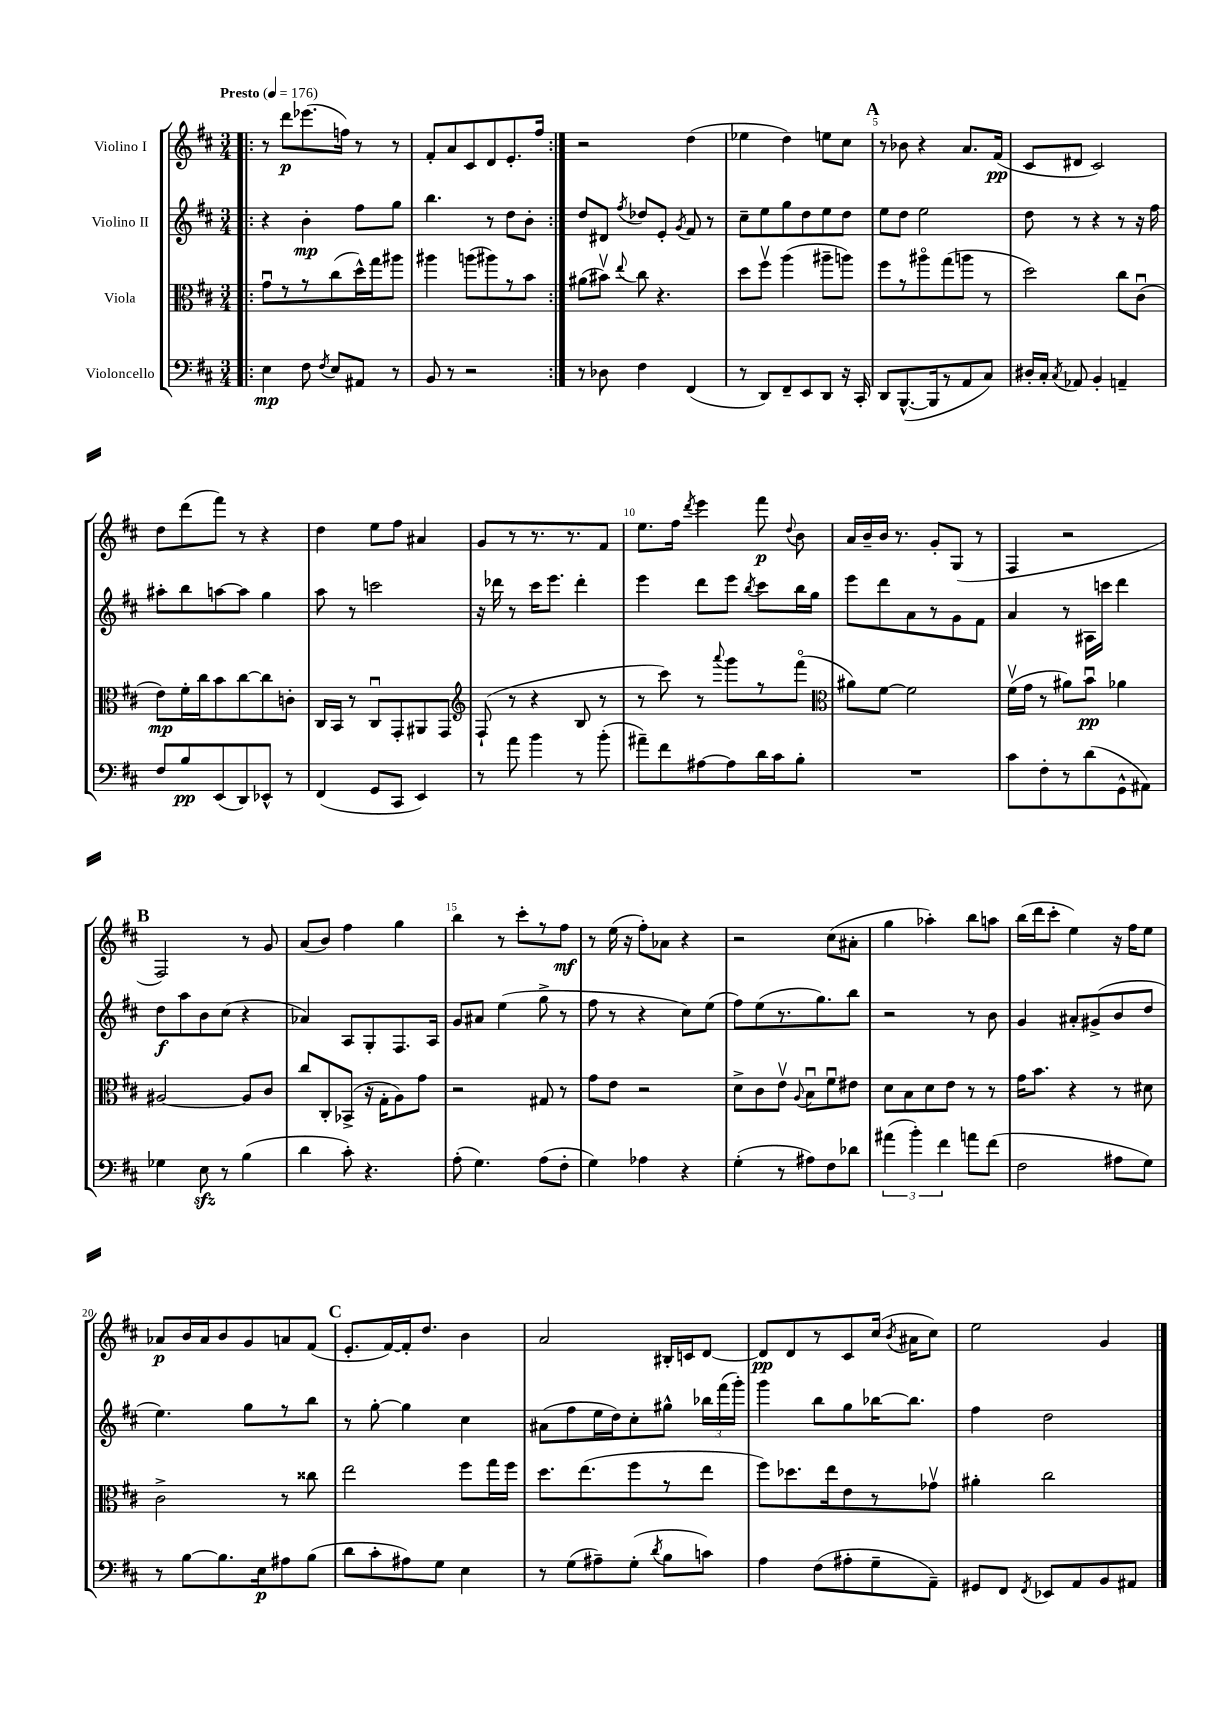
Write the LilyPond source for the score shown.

<<
\new StaffGroup <<
\new Staff = "s0" \with { instrumentName = "Violino I" } {
    \clef treble \key d \major \numericTimeSignature \time 3/4 \tempo "Presto" 4 = 176
    \autoBeamOff \repeat volta 2 { \bar ".|:" r8 d'''8[\p ees'''8.( f''16]) r8 r8 |
    fis'8[-. a'8 cis'8 d'8 e'8.-. fis''16] | }
    r2 d''4( |
    ees''4 d''4) e''8[ cis''8] |
    \mark \markup { \bold "A" } r8 bes'8 r4 a'8.[ fis'16]\pp( |
    cis'8[ dis'8] cis'2) |
    d''8[ d'''8( fis'''8]) r8 r4 |
    d''4 e''8[ fis''8] ais'4 |
    g'8[ r8 r8. r8. fis'8] |
    e''8.[ fis''16] \acciaccatura { d'''8 } e'''4 fis'''8\p \appoggiatura { d''8 } b'8 |
    a'16[ b'16-- b'16] r8. g'8[-. g8]( r8 |
    fis4 r2 |
    \mark \markup { \bold "B" } fis2) r8 g'8 |
    a'8[( b'8]) fis''4 g''4 |
    b''4 r8 cis'''8[-. r8 fis''8]\mf |
    r8 e''16( r16 fis''8[-.) aes'8] r4 |
    r2 cis''8[( ais'8]-. |
    g''4 aes''4-.) b''8[ a''8] |
    b''16[( d'''16 cis'''8]-. e''4) r16 fis''16[ e''8] |
    aes'8[\p b'16 aes'16 b'8 g'8 a'8 fis'8]( |
    \mark \markup { \bold "C" } e'8.[-. fis'16~) fis'16-. d''8.] b'4 |
    a'2 bis16[-. c'16 d'8]~ |
    d'8[\pp d'8 r8 cis'8 cis''16]( \acciaccatura { b'8 } ais'16[ cis''8]) |
    e''2 g'4 \bar "|." |
}
\new Staff = "s1" \with { instrumentName = "Violino II" } {
    \clef treble \key d \major \numericTimeSignature \time 3/4
    \autoBeamOff \repeat volta 2 { \bar ".|:" r4 b'4-.\mp fis''8[ g''8] |
    b''4. r8 d''8[ b'8]-. | }
    d''8[ dis'8] \acciaccatura { fis''8 } des''8[ e'8]-. \acciaccatura { g'8 } fis'8 r8 |
    cis''8[-- e''8 g''8 d''8 e''8 d''8] |
    \mark \markup { \bold "A" } e''8[ d''8] e''2 |
    d''8 r8 r4 r8 r16 fis''16 |
    ais''8[-. b''8 a''8~ a''8] g''4 |
    a''8 r8 c'''2 |
    r16 des'''16 r8 cis'''16[ e'''8.] des'''4-. |
    e'''4 d'''8[ e'''8] \acciaccatura { b''8 } cis'''8[ b''16 g''16] |
    e'''8[ d'''8 a'8 r8 g'8 fis'8] |
    a'4 r8 ais16[ c'''16] d'''4 |
    \mark \markup { \bold "B" } d''8[\f a''8 b'8 cis''8]( r4 |
    aes'4) a8[ g8-. fis8. a16] |
    g'8[ ais'8] e''4( g''8-> r8 |
    fis''8 r8 r4 cis''8[) e''8]( |
    fis''8[) e''8( r8. g''8.) b''8] |
    r2 r8 b'8 |
    g'4 ais'8[-. gis'8->( b'8 d''8] |
    e''4.) g''8[ r8 b''8] |
    \mark \markup { \bold "C" } r8 g''8~-. g''4 cis''4 |
    ais'8[( fis''8 e''16 d''16) cis''8-. gis''8]-^ \tuplet 3/2 { bes''16[ fis'''16( g'''16]-.) } |
    g'''4 b''8[ g''8 bes''16~ bes''8.] |
    fis''4 d''2 \bar "|." |
}
\new Staff = "s2" \with { instrumentName = "Viola" } {
    \clef alto \key d \major \numericTimeSignature \time 3/4
    \autoBeamOff \repeat volta 2 { \bar ".|:" g'8[\downbow r8 r8 cis''8( d''16-^) g''16 ais''8] |
    ais''4 a''8[( ais''8) r8 b'8] | }
    ais'8[( bis'8]\upbow) \appoggiatura { e''8 } cis''8 r4. |
    d''8[ fis''8]\upbow a''4( ais''8[-- a''8]) |
    \mark \markup { \bold "A" } fis''8[ r8 ais''8\flageolet g''8( a''8] r8 |
    d''2) cis''8[ cis'8]\downbow( |
    e'8[\mp) fis'16-. cis''16 b'8 cis''8~ cis''8 c'8]-. |
    cis16[ b,16] r8 cis8[\downbow g,8-. ais,8 g,8] |
    \clef treble fis8-!( r8 r4 b8 r8 |
    r8 cis'''8) r8 \appoggiatura { a'''8 } g'''8[ r8 fis'''8]\flageolet( |
    \clef alto ais'8[) fis'8]~ fis'2 |
    fis'16[\upbow( g'16] r8 ais'8[) b'8]\downbow\pp aes'4 |
    \mark \markup { \bold "B" } ais2~ ais8[ cis'8] |
    cis''8[ cis8-. bes,8]->( r16 g16[-. a8) g'8] |
    r2 gis8 r8 |
    g'8[ e'8] r2 |
    d'8[-> cis'8 e'8]\upbow \appoggiatura { a8 } b8[\downbow fis'8\downbow eis'8] |
    d'8[ b8 d'8 e'8] r8 r8 |
    g'16[ b'8.] r4 r8 dis'8 |
    cis'2-> r8 cisis''8 |
    \mark \markup { \bold "C" } e''2 fis''8[ g''16 fis''16] |
    d''8.[ e''8.( fis''8 r8 e''8] |
    fis''8[) des''8. e''16 e'8 r8 ges'8]\upbow |
    ais'4-. cis''2 \bar "|." |
}
\new Staff = "s3" \with { instrumentName = "Violoncello" } {
    \clef bass \key d \major \numericTimeSignature \time 3/4
    \autoBeamOff \repeat volta 2 { \bar ".|:" e4\mp fis8 \acciaccatura { fis8 } e8[ ais,8] r8 |
    b,8 r8 r2 | }
    r8 des8 fis4 fis,4( |
    r8 d,8[) fis,8-- e,8 d,8] r16 cis,16-. |
    \mark \markup { \bold "A" } d,8[ b,,8.~-^( b,,16 r8 a,8 cis8]) |
    dis16[-. cis16]-. \acciaccatura { cis8 } aes,8 b,4-. a,4-- |
    fis8[ b8\pp e,8( d,8) ees,8]-^ r8 |
    fis,4( g,8[ cis,8] e,4) |
    r8 a'8 b'4 r8 b'8-.( |
    ais'8[--) fis'8 ais8~ ais8 d'16 cis'16 b8]-. |
    R2. |
    cis'8[ fis8-. r8 d'8( g,8-^ ais,8]) |
    \mark \markup { \bold "B" } ges4 e8\sfz r8 b4( |
    d'4 cis'8-.) r4. |
    a8-.( g4.) a8[( fis8]-. |
    g4) aes4 r4 |
    g4-.( r8 ais8[) fis8 des'8] |
    \tuplet 3/2 { ais'4( b'4-.) fis'4 } a'8[ fis'8]( |
    fis2 ais8[ g8]) |
    r8 b8[~ b8. e16\p ais8 b8]( |
    \mark \markup { \bold "C" } d'8[ cis'8-. ais8) g8] e4 |
    r8 g8[( ais8--) g8]-.( \acciaccatura { d'8 } b8[ c'8]) |
    a4 fis8[( ais8-. g8-- a,8]--) |
    gis,8[ fis,8] \acciaccatura { fis,8 } ees,8[ a,8 b,8 ais,8] \bar "|." |
}
>>
>>
\layout { \context { \Score \override BarNumber.break-visibility = ##(#f #t #t) barNumberVisibility = #(every-nth-bar-number-visible 5) } }
